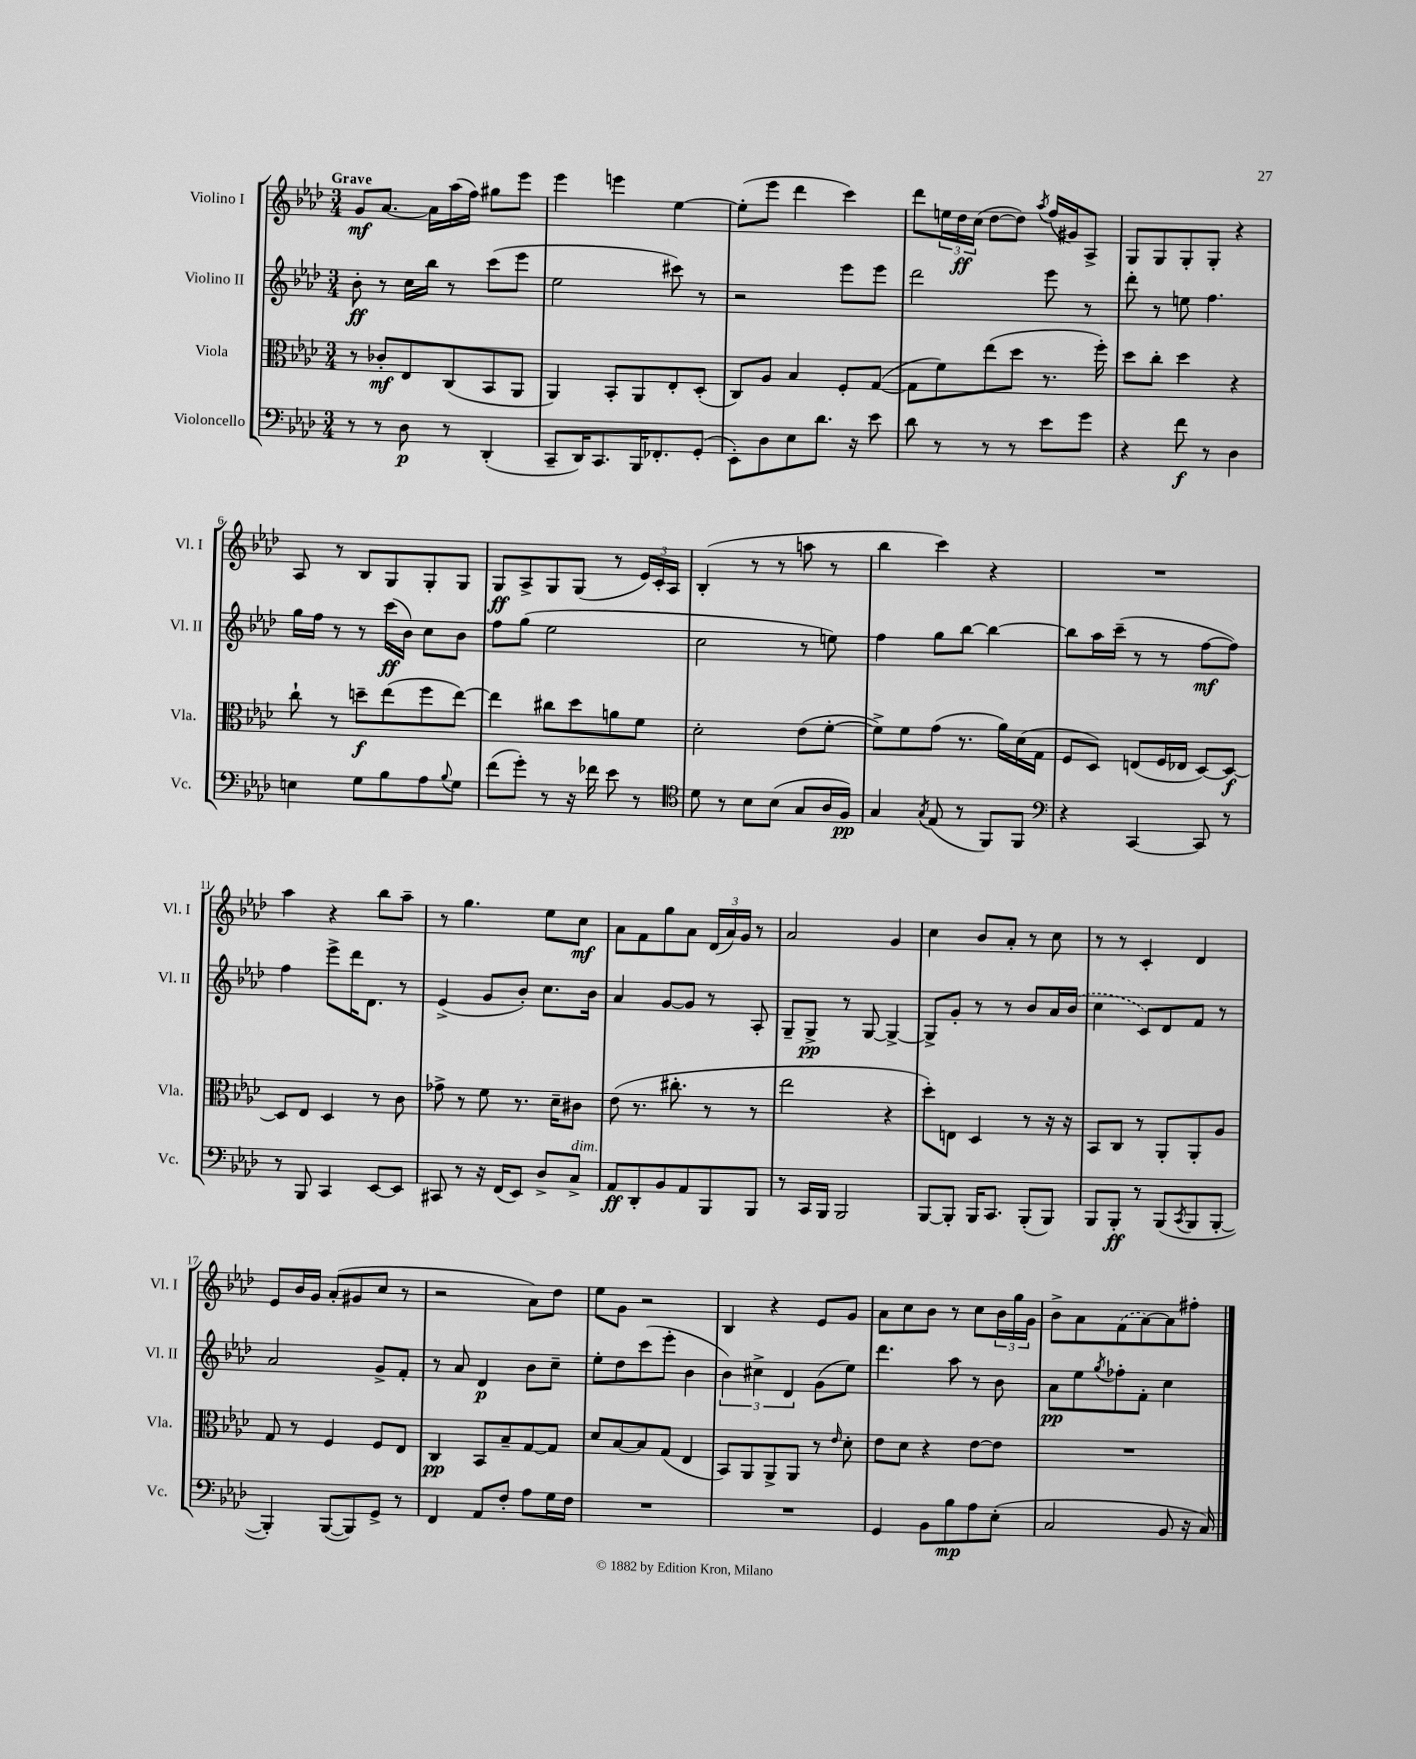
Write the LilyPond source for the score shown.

<<
\new StaffGroup <<
\new Staff = "s0" \with { instrumentName = "Violino I" shortInstrumentName = "Vl. I" } {
    \clef treble \key aes \major \numericTimeSignature \time 3/4 \tempo "Grave"
    g'8\mf aes'8.~ aes'16 aes''16( f''16) gis''8 ees'''8 |
    ees'''4 e'''4 ees''4~ |
    ees''8-.( ees'''8 des'''4 c'''4) |
    des'''8 \tuplet 3/2 { e''16 des''16\ff c''16( } des''8~ des''8) \acciaccatura { aes''8 } f''16( gis'16) aes8-> |
    g8 g8 g8-. g8-. r4 |
    aes8 r8 bes8 g8 g8-. g8 |
    g8\ff aes8-> g8 g8( r8 \tuplet 3/2 { ees'16) c'16-. aes16 } |
    bes4-.( r8 r8 a''8 r8 |
    bes''4 c'''4) r4 |
    R2. |
    aes''4 r4 bes''8 aes''8-- |
    r8 g''4. ees''8 c''8\mf |
    aes'8 f'8 g''8 aes'8 \tuplet 3/2 { des'16( aes'16) g'16 } r8 |
    aes'2 g'4 |
    c''4 bes'8 aes'8-. r8 c''8 |
    r8 r8 c'4-. des'4 |
    ees'8 bes'16 g'16 aes'8-.( gis'8 c''8 r8 |
    r2 aes'8) des''8 |
    ees''8 g'8 r2 |
    bes4 r4 ees'8 g'8 |
    aes'8 c''8 bes'8 r8 c''8 \tuplet 3/2 { bes'16 g''16 g'16 } |
    bes'8-> aes'8 \once \slurDashed f'8( aes'8~) aes'8 fis''8-. \bar "|." |
}
\new Staff = "s1" \with { instrumentName = "Violino II" shortInstrumentName = "Vl. II" } {
    \clef treble \key aes \major \numericTimeSignature \time 3/4
    bes'8-.\ff r8 c''16 bes''16 r8 c'''8( ees'''8 |
    ees''2 cis'''8) r8 |
    r2 ees'''8 ees'''8 |
    des'''2 ees'''8 r8 |
    des'''8-. r8 e''8 f''4. |
    g''16 f''16 r8 r8 c'''16\ff( bes'16) c''8 bes'8 |
    f''8 g''8( ees''2 |
    c''2 r8 e''8) |
    f''4 g''8 bes''8~ bes''4~ |
    bes''8 aes''16 c'''16--( r8 r8 f''8~\mf f''8) |
    f''4 ees'''8-> des'''16 des'8. r8 |
    ees'4->( g'8 bes'8-.) c''8. bes'16 |
    aes'4 g'8~ g'8 r8 aes8-. |
    g8-- g8->\pp r8 g8~ g4~-> |
    g8-> g'8-. r8 r8 bes'8 aes'16 \once \slurDashed bes'16( |
    c''4 c'8) des'8 f'8 r8 |
    aes'2 g'8-> f'8-. |
    r8 aes'8 des'4\p bes'8 c''8-- |
    ees''8-. des''8 c'''8( ees'''8-. bes'4 |
    \tuplet 3/2 { bes'4) cis''4-> des'4 } g'8( ees''8) |
    des'''4. aes''8 r8 bes'8 |
    aes'8\pp ees''8 \acciaccatura { g''8 } fes''8-. f'8-. c''4 \bar "|." |
}
\new Staff = "s2" \with { instrumentName = "Viola" shortInstrumentName = "Vla." } {
    \clef alto \key aes \major \numericTimeSignature \time 3/4
    r8 ces'8-.\mf ees8 c8( bes,8 aes,8 |
    aes,4) bes,8-. aes,8 ees8-. des8-.( |
    c8) aes8 bes4 f8-. g8~( |
    g8 f'8) ees''8( des''8 r8. f''16-.) |
    des''8 c''8-. des''4 r4 |
    c''8-! r8 d''8--\f ees''8( f''8 ees''8~) |
    ees''4 cis''8 des''8 a'8 f'8 |
    des'2-. ees'8( f'8~-. |
    f'8->) f'8 g'8( r8. aes'16) des'16( g16 |
    f8 des8) e8( f16 ees16 des8~) des8~\f |
    des8 ees8 des4 r8 c'8 |
    ges'8-> r8 f'8 r8. des'16-- cis'8 |
    ees'8( r8. cis''8.-. r8 r8 |
    ees''2 r4 |
    des''8-.) e8 des4 r8 r16 r16 |
    bes,8 c8 r8 aes,8-. aes,8-. aes8 |
    g8 r8 f4 f8 ees8 |
    c4\pp bes,8 bes8-- g8~ g8 |
    des'8 bes8~ bes8 g8( ees4 |
    bes,8) aes,8 aes,8-> aes,8 r8 \grace { ees'16 } des'8-. |
    ees'8 des'8 r4 ees'8~ ees'8 |
    R2. \bar "|." |
}
\new Staff = "s3" \with { instrumentName = "Violoncello" shortInstrumentName = "Vc." } {
    \clef bass \key aes \major \numericTimeSignature \time 3/4
    r8 r8 des8\p r8 des,4-.( |
    c,8-- des,16) c,8. bes,,16 fes,8.-. g,8-.( |
    ees,8-.) des8 ees8 des'8. r16 ees'8 |
    des'8 r8 r8 r8 ees'8 g'8 |
    r4 f'8\f r8 des4 |
    e4 g8 bes8 aes8 \appoggiatura { bes8 } g8 |
    f'8( g'8-.) r8 r16 fes'16 ees'8 r8 |
    \clef tenor des'8 r8 bes8 bes8( g8 aes16 f16\pp) |
    g4 \acciaccatura { g8 } ees8( r8 f,8) f,8 |
    \clef bass r4 c,4~ c,8 r8 |
    r8 bes,,8 c,4 ees,8~ ees,8 |
    cis,8 r8 r16 f,16( ees,8) des8-> c8->^\markup { \italic "dim." } |
    aes,8\ff des,8-. bes,8 aes,8 bes,,8 bes,,8 |
    r8 c,16 bes,,16 bes,,2 |
    bes,,8~ bes,,8-. bes,,16 c,8. bes,,8-.( bes,,8) |
    bes,,8 bes,,8-.\ff r8 bes,,8( \acciaccatura { c,8 } bes,,8 bes,,8~-. |
    bes,,4-.) bes,,8~( bes,,8) g,8-> r8 |
    f,4 aes,8 f8-. aes8 g16 f16 |
    R2. |
    R2. |
    g,4 bes,8 bes8\mp aes8 ees8-.( |
    c2 bes,8 r16 c16) \bar "|." |
}
>>
>>
